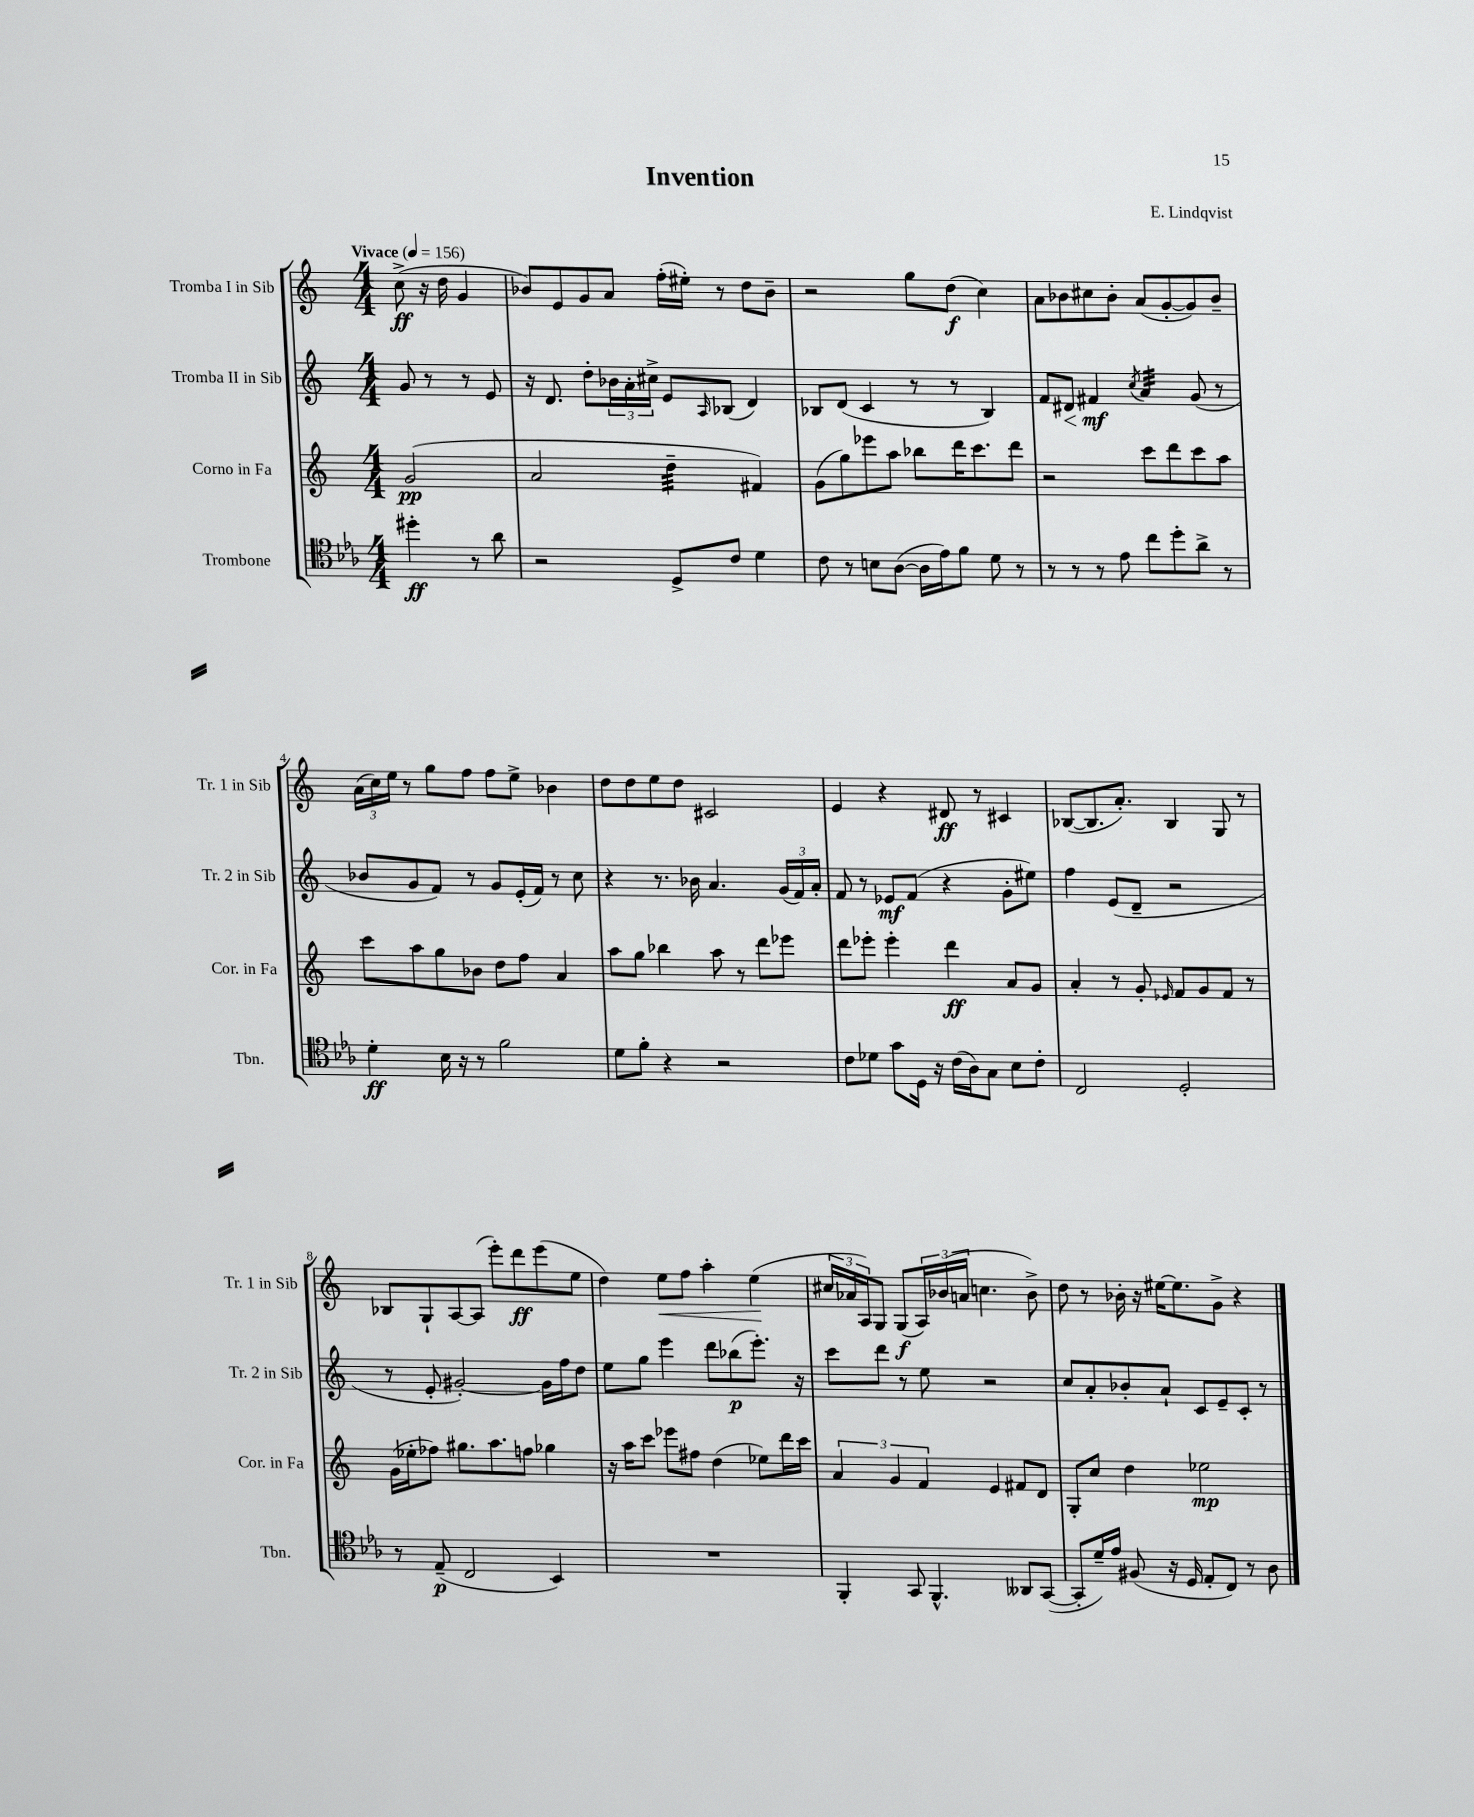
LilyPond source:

\header { title = "Invention" composer = "E. Lindqvist" }
<<
\new StaffGroup <<
\new Staff = "s0" \with { instrumentName = "Tromba I in Sib" shortInstrumentName = "Tr. 1 in Sib" } {
    \clef treble \key c \major \numericTimeSignature \time 4/4 \partial 2 \tempo "Vivace" 4 = 156
    c''8->\ff( r16 d''16 g'4 |
    bes'8) e'8 g'8 a'8 f''16-.( eis''16-.) r8 d''8 bes'8-- |
    r2 g''8 d''8\f( c''4) |
    a'8 bes'8 cis''8 bes'8-. a'8( g'8~-. g'8) bes'8-- |
    \tuplet 3/2 { a'16( c''16) e''16 } r8 g''8 f''8 f''8 e''8-> bes'4 |
    d''8 d''8 e''8 d''8 cis'2 |
    e'4 r4 dis'8\ff r8 cis'4 |
    bes8~( bes8. a'8.-.) bes4 g8 r8 |
    bes8 g8-! a8~ a8( e'''8-.) d'''8\ff e'''8( e''8 |
    d''4) e''8\< f''8 a''4-. e''4\!( |
    \tuplet 3/2 { cis''16 aes'16 a16) } g8 g8\f( \tuplet 3/2 { a16) bes'16( a'16 } c''4. bes'8->) |
    d''8 r8 bes'16-. r16 eis''16~ eis''8. g'8-> r4 \bar "|." |
}
\new Staff = "s1" \with { instrumentName = "Tromba II in Sib" shortInstrumentName = "Tr. 2 in Sib" } {
    \clef treble \key c \major \numericTimeSignature \time 4/4 \partial 2
    g'8 r8 r8 e'8 |
    r16 d'8. d''8-. \tuplet 3/2 { bes'16 a'16-. cis''16-> } e'8 \grace { a16 } bes8( d'4) |
    bes8 d'8( c'4 r8 r8 bes4) |
    f'8 dis'8\< fis'4\mf\! \acciaccatura { c''8 } a'4:32 g'8( r8 |
    bes'8 g'8 f'8) r8 g'8 e'16-.( f'16) r8 c''8 |
    r4 r8. bes'16 a'4. \tuplet 3/2 { g'16( f'16) a'16-. } |
    f'8 r8 ees'8\mf f'8( r4 g'8-. eis''8) |
    f''4 e'8( d'8-- r2 |
    r8 e'8-. gis'2~-.) gis'16 f''16 d''8 |
    e''8 g''8 e'''4 d'''8 bes''8\p( e'''8.-.) r16 |
    c'''8 d'''8 r8 e''8 r2 |
    c''8 a'8-. bes'8-. a'8-! c'8 e'8-- c'8-. r8 \bar "|." |
}
\new Staff = "s2" \with { instrumentName = "Corno in Fa" shortInstrumentName = "Cor. in Fa" } {
    \clef treble \key c \major \numericTimeSignature \time 4/4 \partial 2
    g'2\pp( |
    a'2 d''4:32-- fis'4) |
    g'8( g''8) ees'''8 a''8 bes''8 d'''16 c'''8. d'''8 |
    r2 c'''8 d'''8 c'''8 a''8 |
    c'''8 a''8 g''8 bes'8 d''8 f''8 a'4 |
    a''8 g''8 bes''4 a''8 r8 d'''8 ees'''8 |
    d'''8 ees'''8-. ees'''4-. d'''4\ff a'8 g'8 |
    a'4-. r8 g'8-. \grace { ees'16 } f'8 g'8 f'8 r8 |
    g'16( ees''16-. fes''8) gis''8. a''8. f''8 ges''4 |
    r16 a''16 c'''8 ees'''8 fis''8 d''4( ees''8) d'''16 c'''16 |
    \tuplet 3/2 { a'4 g'4 f'4 } e'4 fis'8 d'8 |
    g8-. c''8 d''4 ees''2\mp \bar "|." |
}
\new Staff = "s3" \with { instrumentName = "Trombone" shortInstrumentName = "Tbn." } {
    \clef tenor \key ees \major \numericTimeSignature \time 4/4 \partial 2
    dis''4-.\ff r8 aes'8 |
    r2 d8-> c'8 d'4 |
    c'8 r8 b8 aes8~( aes16 ees'16) f'8 d'8 r8 |
    r8 r8 r8 ees'8 c''8 d''8-. aes'8-> r8 |
    d'4-.\ff bes16 r16 r8 f'2 |
    d'8 f'8-. r4 r2 |
    c'8 des'8 g'8 d16 r16 c'16( aes16) g8 bes8 c'8-. |
    c2 d2-. |
    r8 ees8--\p( c2 bes,4) |
    R1 |
    f,4-. g,8 f,4.-^ aeses,8 g,8~( |
    g,8-. d'16--) ees'16 fis8( r16 d16 ees8-. c8) r8 aes8 \bar "|." |
}
>>
>>
